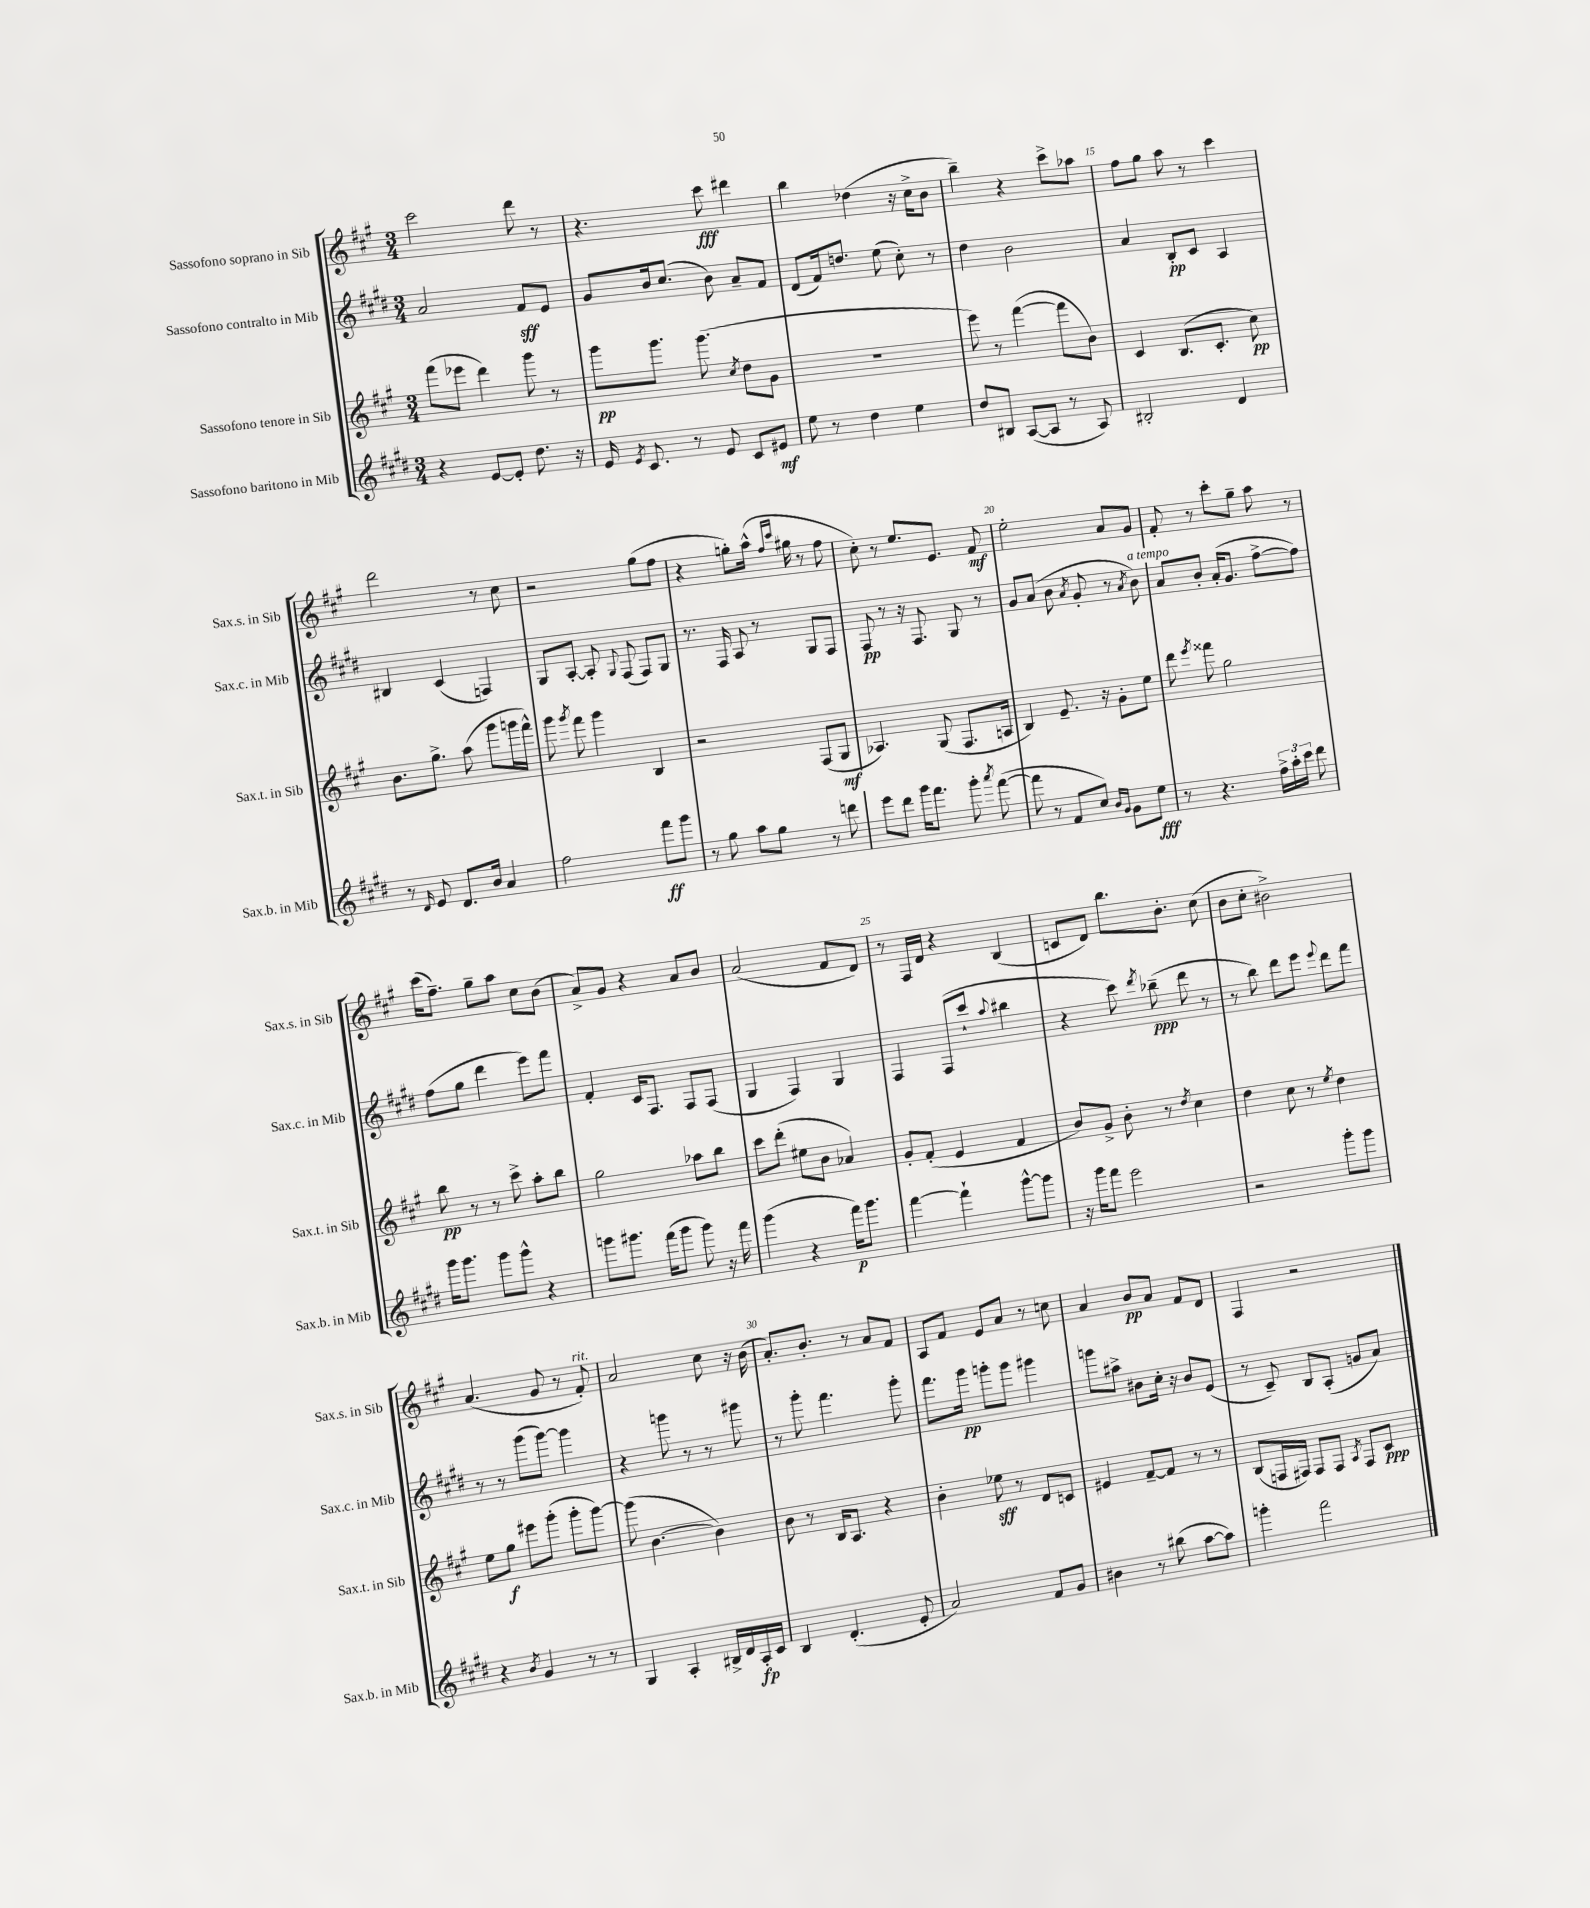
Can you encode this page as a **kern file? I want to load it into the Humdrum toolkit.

**kern	**kern	**kern	**kern
*staff4	*staff3	*staff2	*staff1
*clefG2	*clefG2	*clefG2	*clefG2
*k[f#c#g#d#]	*k[f#c#g#]	*k[f#c#g#d#]	*k[f#c#g#]
*M3/4	*M3/4	*M3/4	*M3/4
4r	(8fff#	2a	2ccc#
.	8eee-	.	.
[8e	4ddd)	.	.
8e']	.	.	.
8.dd#	8ggg#	8f#	8ddd
.	8r	8e	8r
16r	.	.	.
=	=	=	=
16e	8ggg#	8g#	4.r
8qe	.	.	.
8.c#	.	.	.
.	8.ggg#	16b	.
.	.	(8.cc#	.
8r	.	.	.
.	(8.ggg#	.	.
8e	.	8b)	8ccc#
.	8qcc#	.	.
8c#	8dd	8a~	4ddd#
8e#	8g#	8f#	.
=	=	=	=
8ee	2.r	(8d#	4bb
8r	.	16f#)	.
.	.	8.dd	.
4dd#	.	.	(4dd-
.	.	(8ee	.
4ee	.	8cc#')	16r
.	.	.	16cc#^
.	.	8r	8b
=	=	=	=
8dd#	8eee)	4dd#	4bb~)
8B#	8r	.	.
([8A	([4fff#	2b	4r
8A]	.	.	.
8r	8fff#]	.	8ccc#^
8A)	8b)	.	8aa-
=	=	=	=
2B#'	4c#	4a	8ff#
.	.	.	8gg#
.	(8.B	8B'	8aa
.	.	8c#	8r
.	8.c#'	.	.
4d#	.	4A	4ccc#
.	8cc#)	.	.
=	=	=	=
8r	8.b	4B#	2ddd
16qqd#	.	.	.
8e	.	.	.
.	8.gg#^	.	.
8.d#	.	(4c#	.
.	(8aa	.	.
16b	.	.	.
4a	8ggg#	4F)	8r
.	16ggg	.	8cc#
.	16fff#^^)	.	.
=	=	=	=
2ff#	8ggg#	8G#	2r
.	8qggg#	.	.
.	8fff#	[8A'	.
.	4ggg#	8A']	.
.	.	8qqG#	.
.	.	(8F#	.
8fff#	4B	8F#)	(8gg#
8ggg#	.	8G#	8ff#
=	=	=	=
8r	2r	8.r	4r
8gg#	.	.	.
.	.	16F#	.
8aa	.	8A	8gg')
8gg#	.	8r	(16aa^^
.	.	.	16qqff#
.	.	.	16qqccc#
.	.	.	16gg#
8r	(8F#	8G#	8r
8ddd	8G#	8F#	8ff#
=	=	=	=
8eee	4.A-)	8F#	8cc#')
8ddd#	.	8r	8r
16ggg#	.	16r	8.ee
8.fff#	.	8.F#	.
.	(8G#	.	.
.	.	.	8.e
8ggg#'	8.F#	8G#	.
8qaaa	.	.	.
([8fff#	.	8r	8f#
.	16A	.	.
=	=	=	=
8fff#]	4B)	8g#	2ee'
8r	.	(8a	.
8f#	8.e~	8b	.
.	.	8qa	.
8cc#)	.	8g#'	.
.	16r	.	.
16qqb	.	.	.
16qqg#	.	.	.
8g#	8g#'	8r	8a
.	.	8qa	.
8ee	8ee	8b)	8g#
=	=	=	=
8r	8ddd	8a	8f#'
.	8qeee	.	.
4.r	8fff##	8b'	8r
.	2gg#	(16a'	8ccc#'
.	.	8.g#	.
.	.	.	8gg#~
24ff#^	.	[8ff#^	8aa
24aa'	.	.	.
24ccc#	.	.	.
8ddd#	.	8ff#])	8r
=	=	=	=
16ggg#	8bb	(8ff#	(16ccc#
8.ggg#	.	.	8.ff#~)
.	8r	8gg#	.
8ggg#	8r	4ddd#	8gg#~
8ggg#^^	8ccc#^	.	8aa
4r	8aa'	8eee)	8cc#
.	8bb	8fff#	(8b
=	=	=	=
8ggg	2gg#	4f#'	8a^)
8.ggg#	.	.	8g#
.	.	16c#	4r
(16fff#	.	8.F#	.
8ggg#	.	.	.
8ggg#)	8aa-	8F#	8a
16r	8bb	(8F#	8b
16fff#	.	.	.
=	=	=	=
(4ggg#	8ccc#	4G#	(2a
.	(8ddd'	.	.
4r	8ee#	4F#)	.
.	8b	.	.
16fff#)	4a-)	4G#	8f#
8.ggg#	.	.	.
.	.	.	8d)
=	=	=	=
[4fff#	8g#'	4F#	8r
.	(8f#'	.	16F#
.	.	.	16d
4fff#`]	4e	(8F#	4r
.	.	8ccc#`	.
.	.	8qqaa	.
[8ggg#^^	4f#	4bb#	(4B
8ggg#]	.	.	.
=	=	=	=
16r	8b)	4r	8c
16ggg#	.	.	.
8fff#	8g#^	.	8d)
2eee	8b'	8ccc#)	8.bb
.	.	8qddd#	.
.	8r	(8bb-~	.
.	.	.	8.b'
.	8qdd	.	.
.	4cc#	8ddd#	.
.	.	8r	(8cc#
=	=	=	=
2r	4dd	8r	8b
.	.	8bb)	8cc#'
.	8cc#	8ddd#	2b#^)
.	8r	8eee	.
.	8qee	8qqeee	.
8ggg#'	4dd	8ddd#	.
8ggg#	.	8fff#	.
=	=	=	=
4r	8ee	8r	(4.a
.	8gg#	8r	.
8qb	.	.	.
4g#	8eee#	(8ggg#	.
.	(8ggg#'	[8ggg#)	8g#
8r	8ggg#'	4ggg#]	8r
8r	[8ggg#)	.	8f#')
=	=	=	=
4G#	(8ggg#]	4r	2a
.	[4.b	.	.
4A'	.	8ggg	.
.	.	8r	.
16B#^	4b])	8r	8cc#
16d#	.	.	.
16A'	.	8ggg#	16r
16c#	.	.	(16b
=	=	=	=
4B	8b	8r	8.a')
.	8r	8ggg#'	.
.	.	.	8.b'
(4.d#'	16B	4.fff#	.
.	8.A	.	.
.	.	.	8r
.	4r	.	8a
8e'	.	8ggg#'	8f#
=	=	=	=
2a)	4b'	8.fff#	8A
.	.	.	8f#
.	.	16ggg#	.
.	8ee-	8ggg'	8e
.	8r	8ggg	8a
8f#	8d	4ggg#	8r
8g#	8c	.	8cc
=	=	=	=
4b#	4e#	8ggg	4a
.	.	8aa#^	.
8r	[8f#~	8b#	8b
(8bb#	8f#]	16cc#'	8a
.	.	16r	.
[8aa	8r	8b#	8f#
8aa])	8r	(8e	8d
=	=	=	=
4ggg'	(8B	8r	4F#
.	16F	8c#~)	.
.	16F#)	.	.
2fff#	8F#	8B	2r
.	8F#	(8A'	.
.	8qA	.	.
.	8F#	8g	.
.	8c#	8a)	.
==	==	==	==
*-	*-	*-	*-
